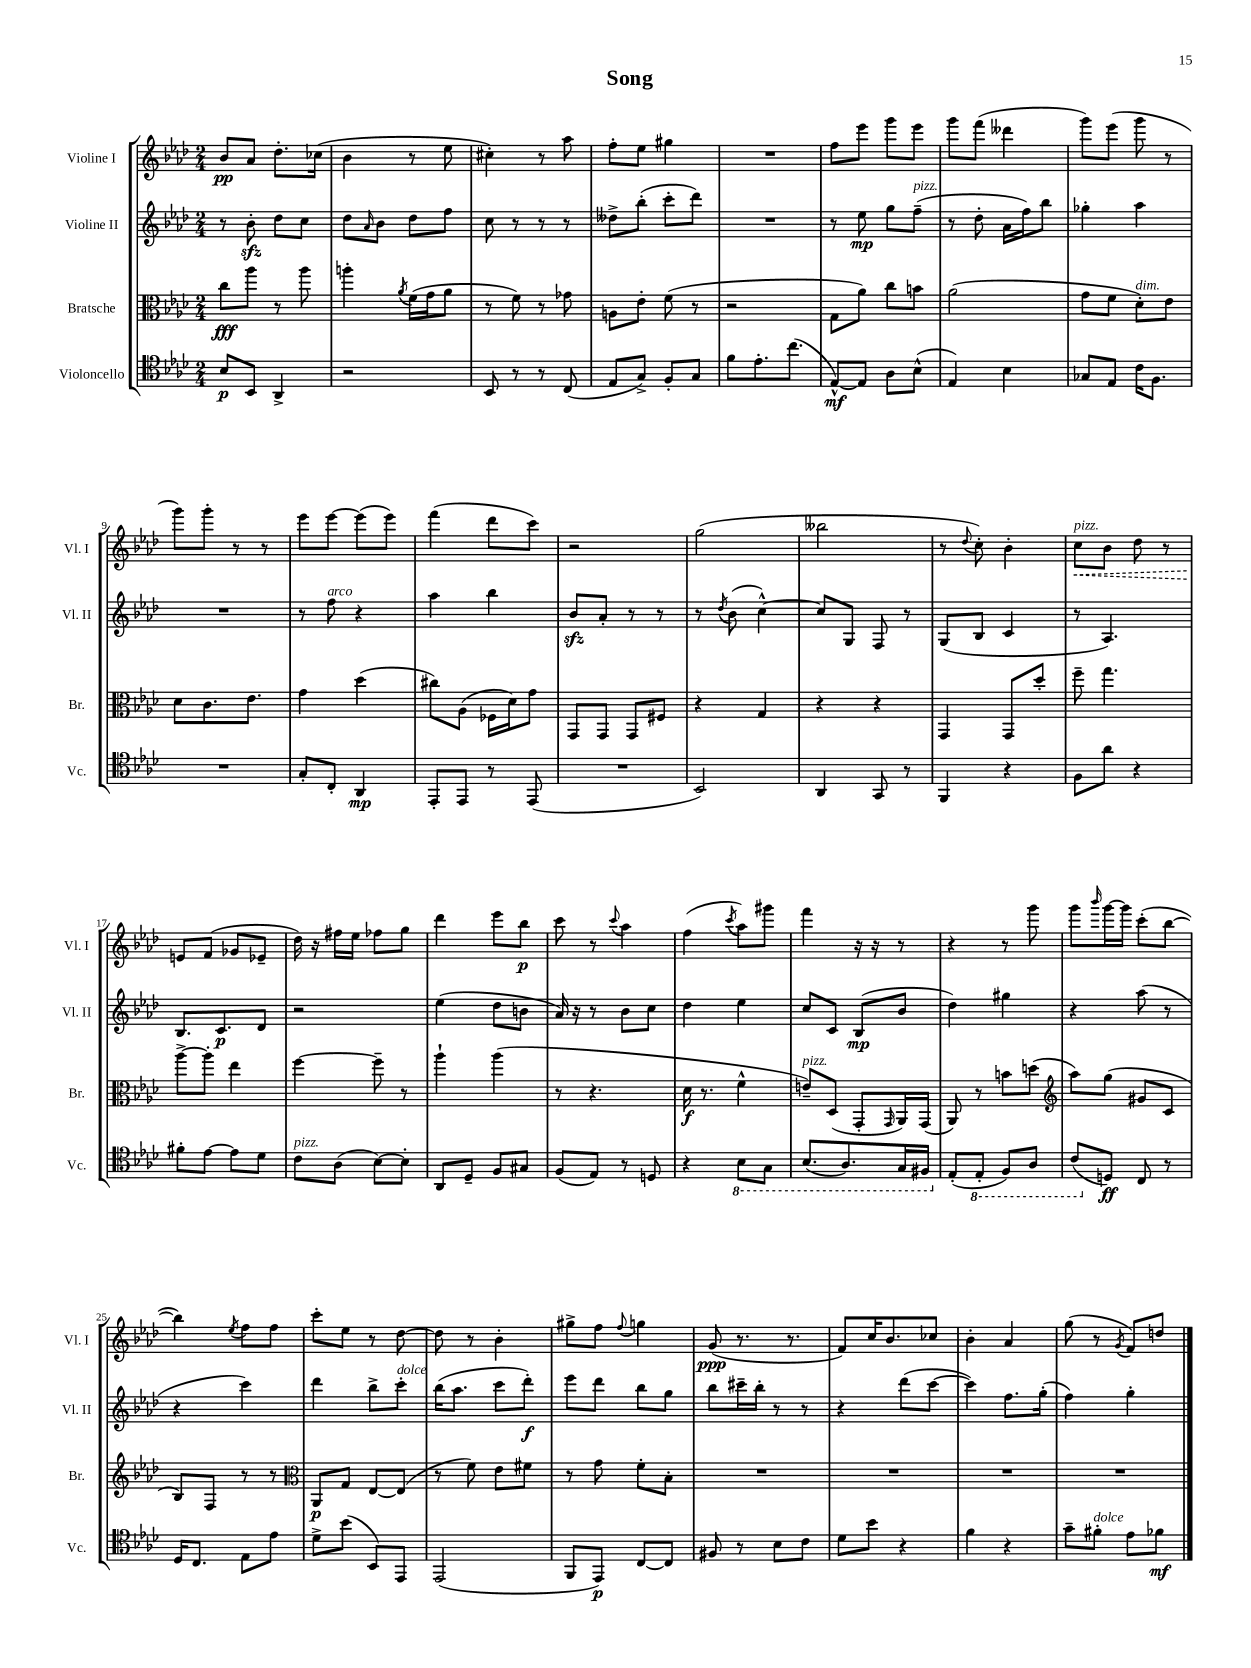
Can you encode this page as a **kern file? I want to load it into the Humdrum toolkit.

**kern	**kern	**kern	**kern
*staff4	*staff3	*staff2	*staff1
*clefC4	*clefC3	*clefG2	*clefG2
*k[b-e-a-d-]	*k[b-e-a-d-]	*k[b-e-a-d-]	*k[b-e-a-d-]
*M2/4	*M2/4	*M2/4	*M2/4
8B-	8cc	8r	8b-
8BB-	8aa-	8b-'	8a-
4AA-^	8r	8dd-	8.dd-'
.	8aa-	8cc	.
.	.	.	(16cc-
=	=	=	=
2r	4aa'	8dd-	4b-
.	.	16qqa-	.
.	.	8b-	.
.	8qa-	.	.
.	(16f	8dd-	8r
.	16g	.	.
.	8a-	8ff	8ee-
=	=	=	=
8BB-	8r	8cc	4cc#')
8r	8f)	8r	.
8r	8r	8r	8r
(8C	8g-	8r	8aa-
=	=	=	=
8E-	8A	8dd--^	8ff'
8G^)	8e-'	(8bb-'	8ee-
8F'	(8f	8ccc'	4gg#
8G	8r	8ddd-)	.
=	=	=	=
8f	2r	2r	2r
8.e-'	.	.	.
(8.cc	.	.	.
=	=	=	=
[8E-^^)	8G	8r	8ff
8E-]	8a-)	8ee-	8eee-
8A-	8cc	8gg	8ggg
(8B-^^	8b	(8ff~	8eee-
=	=	=	=
4E-)	(2a-	8r	8ggg
.	.	8dd-'	(8fff
4B-	.	16a-	4ddd--
.	.	16ff)	.
.	.	8bb-	.
=	=	=	=
8G-	8g	4gg-'	8ggg)
8E-	8f	.	(8eee-
16c	8d-')	4aa-	8ggg
8.F	.	.	.
.	8e-	.	8r
=	=	=	=
2r	8d-	2r	8ggg)
.	8.c	.	8ggg'
.	.	.	8r
.	8.e-	.	.
.	.	.	8r
=	=	=	=
8G'	4g	8r	8eee-
8C'	.	8ff	[8eee-
4AA-	(4dd-	4r	(8eee-]
.	.	.	8eee-)
=	=	=	=
8EE-'	8cc#)	4aa-	(4fff
8EE-	(8A-	.	.
8r	16F-	4bb-	8ddd-
.	16d-)	.	.
(8EE-	8g	.	8ccc)
=	=	=	=
2r	8GG	8b-	2r
.	8GG	8a-'	.
.	8GG	8r	.
.	8F#	8r	.
=	=	=	=
2BB-)	4r	8r	(2gg
.	.	8qdd-	.
.	.	(8b-	.
.	4G	[4cc^^)	.
=	=	=	=
4AA-	4r	8cc]	2bb--
.	.	8G	.
8GG	4r	8F	.
8r	.	8r	.
=	=	=	=
4FF	4GG	(8G	8r
.	.	.	8qqdd-
.	.	8B-	8cc')
4r	8GG	4c	4b-'
.	8dd-'	.	.
=	=	=	=
8F	8ff~	8r	8cc
8a-	4.gg	4.A-)	8b-
4r	.	.	8dd-
.	.	.	8r
=	=	=	=
8f#'	[8aa-^	8.B-	8e
[8e-	8aa-']	.	(8f
.	.	8.c	.
8e-]	4ee-	.	8g-
8d-	.	8d-	8e-~
=	=	=	=
8c	[4ff	2r	16dd-)
.	.	.	16r
(8A-	.	.	16ff#
.	.	.	16ee-
[8B-)	8ff~]	.	8ff-
8B-']	8r	.	8gg
=	=	=	=
8AA-	4aa-`	(4ee-	4ddd-
8D-~	.	.	.
8F	(4aa-	8dd-	8eee-
8G#	.	8b	8bb-
=	=	=	=
(8F	8r	16a-)	8ccc
.	.	16r	.
8E-)	4.r	8r	8r
.	.	.	8qqccc
8r	.	8b-	4aa-
8D	.	8cc	.
=	=	=	=
4r	16d-	4dd-	(4ff
.	8.r	.	.
.	.	.	8qccc
8BB-	4f^^	4ee-	8aa-)
8GG	.	.	8ggg#
=	=	=	=
(8.BB-	8e~)	8cc	4fff
.	(8D-	8c	.
8.AA-)	.	.	.
.	8GG'	(8B-	16r
.	.	.	16r
.	16qqGG	.	.
16GG	16AA-)	8b-	8r
16FF#	(16GG	.	.
=	=	=	=
(8E-'	8AA-)	4dd-)	4r
8EE-'	8r	.	.
8FF)	8b	4gg#	8r
8AA-	(8dd	.	8ggg
=	=	=	=
*	*clefG2	*	*
(8C	8aa-)	4r	8ggg
.	.	.	16qqbbb-
8D)	(8gg	.	[16ggg
.	.	.	16ggg]
8C	8g#	(8aa-	(8ccc'
8r	8c	8r	[8bb-
=	=	=	=
16D-	8B-)	4r	4bb-])
8.C	.	.	.
.	8F	.	.
.	.	.	8qee-
8E-	8r	4ccc)	8ff
8e-	8r	.	8ff
=	=	=	=
*	*clefC3	*	*
8d-^	8AA-	4ddd-	8ccc'
(8b-	8G	.	8ee-
8BB-)	[8E-	8bb-^	8r
8EE-	(8E-]	8ccc'	[8dd-
=	=	=	=
(2EE-	8r	(16bb-	8dd-]
.	.	8.aa-	.
.	8f)	.	8r
.	8e-	8ccc	4b-'
.	8f#	8ddd-')	.
=	=	=	=
8FF	8r	8eee-	8gg#^
8EE-)	8g	8ddd-	8ff
.	.	.	8qqff
[8C	8f'	8bb-	4gg
8C]	8B-'	8gg	.
=	=	=	=
8F#	2r	8bb-	(8g
8r	.	16ccc#~	8.r
.	.	16bb-'	.
8B-	.	8r	.
.	.	.	8.r
8c	.	8r	.
=	=	=	=
8d-	2r	4r	8f)
8b-	.	.	16cc
.	.	.	8.b-
4r	.	(8ddd-	.
.	.	[8ccc	8cc-
=	=	=	=
4f	2r	4ccc])	4b-'
4r	.	8.ff	4a-
.	.	(16gg'	.
=	=	=	=
8g~	2r	4ff)	(8gg
8f#'	.	.	8r
.	.	.	8qg
8e-	.	4gg'	8f)
8f-	.	.	8dd
==	==	==	==
*-	*-	*-	*-
